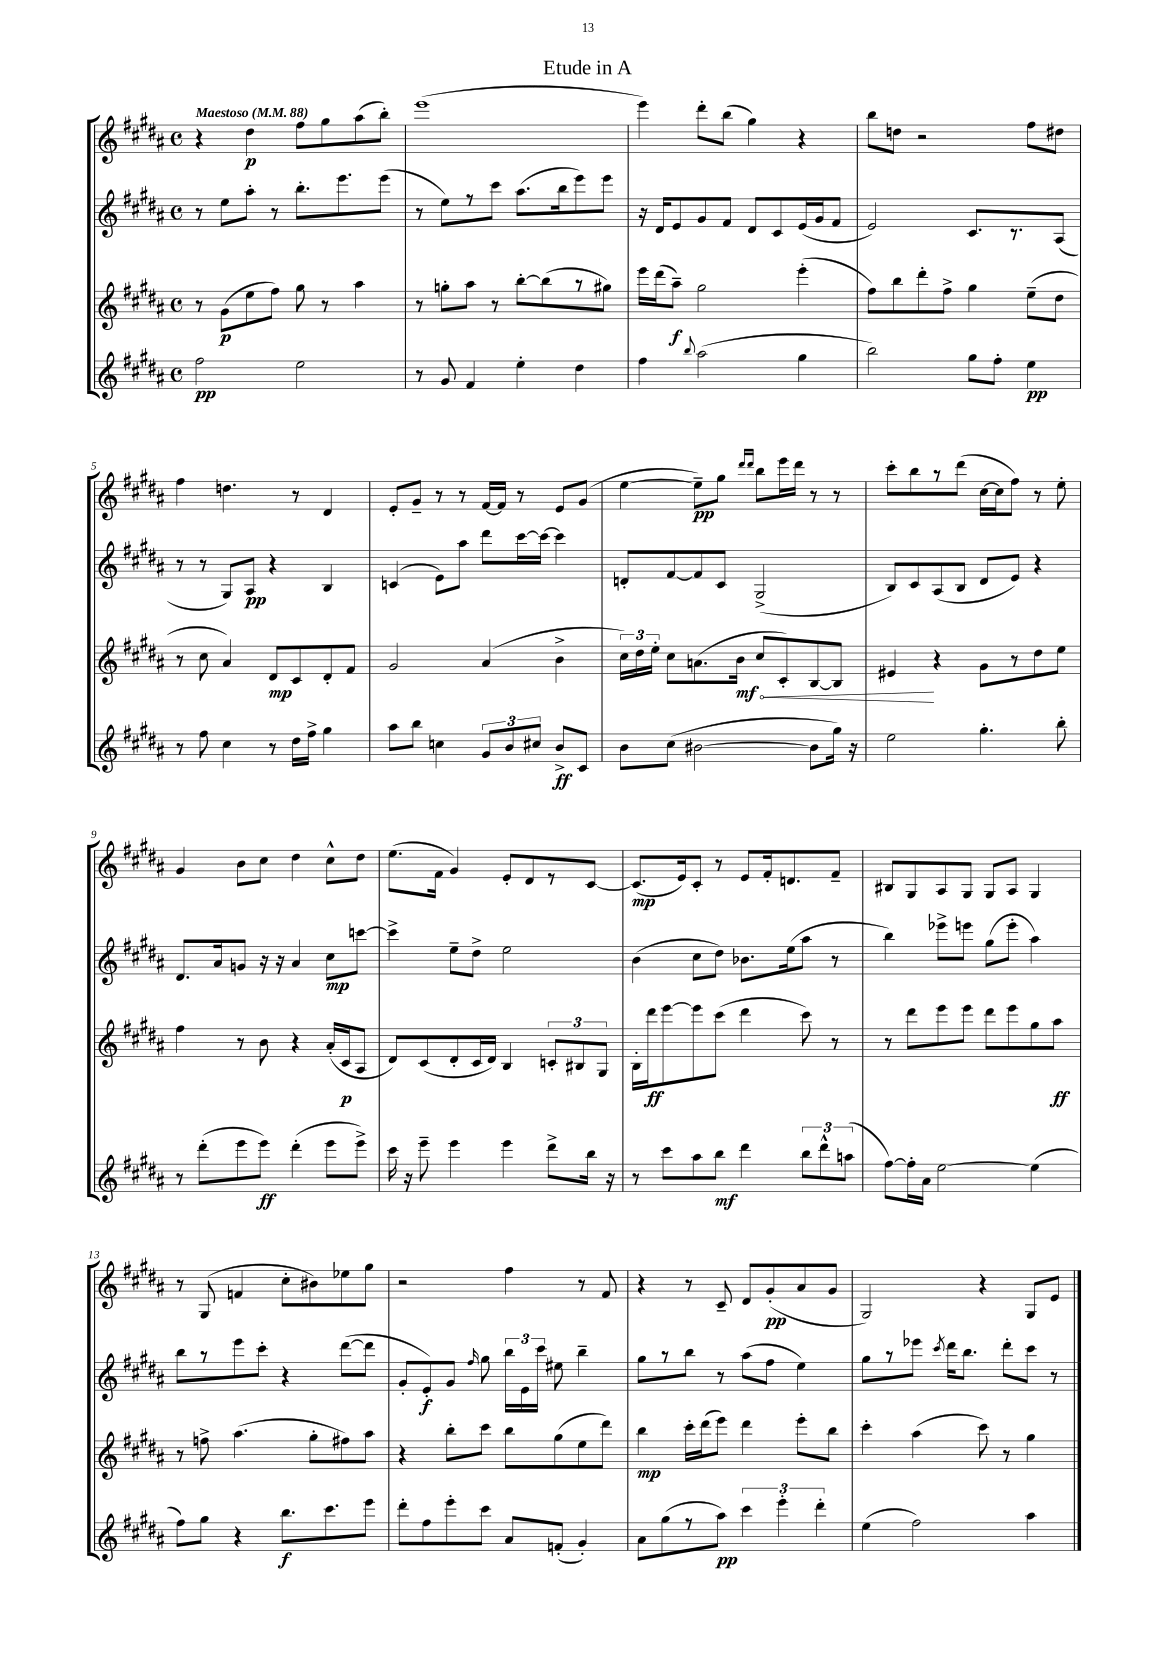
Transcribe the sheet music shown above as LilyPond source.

\header { title = "Etude in A" }
<<
\new StaffGroup <<
\new Staff = "s0" {
    \clef treble \key b \major \defaultTimeSignature \time 4/4 \tempo "Maestoso" 4 = 88
    \autoBeamOff r4 dis''4\p fis''8[ gis''8 ais''8( b''8]-.) |
    e'''1( |
    e'''4) dis'''8[-. b''8]( gis''4) r4 |
    b''8[ d''8] r2 fis''8[ dis''8] |
    fis''4 d''4. r8 dis'4 |
    e'8[-. gis'8]-- r8 r8 fis'16[~ fis'16] r8 e'8[ gis'8]( |
    e''4~ e''8[--\pp) gis''8] \grace { dis'''16[ dis'''16] } b''8[ e'''16 dis'''16] r8 r8 |
    cis'''8[-. b''8 r8 dis'''8]( cis''16[~ cis''16 fis''8]) r8 e''8-. |
    gis'4 b'8[ cis''8] dis''4 cis''8[-^ dis''8] |
    e''8.[( fis'16] gis'4) e'8[-. dis'8 r8 cis'8]~ |
    cis'8.[\mp( e'16) cis'8]-. r8 e'8[ fis'16-. d'8. fis'8]-- |
    bis8[ gis8 ais8 gis8] gis8[ ais8] gis4 |
    r8 gis8( f'4 cis''8[-. bis'8) ees''8 gis''8] |
    r2 fis''4 r8 fis'8 |
    r4 r8 cis'8-- dis'8[ gis'8-.\pp( ais'8 gis'8] |
    gis2) r4 gis8[ e'8] \bar "|." |
}
\new Staff = "s1" {
    \clef treble \key b \major \defaultTimeSignature \time 4/4
    \autoBeamOff r8 e''8[ ais''8]-. r8 b''8.[-. e'''8. e'''8]( |
    r8 e''8[) r8 cis'''8] ais''8.[( b''16 e'''8) e'''8] |
    r16 dis'16[ e'8 gis'8 fis'8] dis'8[ cis'8 e'16( gis'16 fis'8] |
    e'2) cis'8.[ r8. ais8]( |
    r8 r8 gis8[) ais8]\pp r4 b4 |
    c'4( e'8[) ais''8] dis'''8[ cis'''16~ cis'''16]~ cis'''4 |
    d'8[-. fis'8~ fis'8 cis'8] gis2->( |
    b8[) cis'8 ais8( b8] dis'8[ e'8]) r4 |
    dis'8.[ ais'16 g'8] r16 r16 ais'4 cis''8[\mp c'''8]~ |
    c'''4-> e''8[-- dis''8]-> e''2 |
    b'4( cis''8[ dis''8]) bes'8.[ e''16( ais''8] r8 |
    b''4) ees'''8[-> e'''8] gis''8[( e'''8]-. ais''4) |
    b''8[ r8 e'''8 cis'''8]-. r4 dis'''8[~( dis'''8] |
    gis'8[-. e'8-.\f) gis'8] \grace { fis''16 } gis''8 \tuplet 3/2 { b''16[ e'16 cis'''16] } eis''8 b''4-- |
    gis''8[ r8 b''8] r8 ais''8[( fis''8] e''4) |
    gis''8[ r8 ees'''8] \acciaccatura { cis'''8 } dis'''16[ b''8.] dis'''8[-. cis'''8] r8 \bar "|." |
}
\new Staff = "s2" {
    \clef treble \key b \major \defaultTimeSignature \time 4/4
    \autoBeamOff r8 gis'8[\p( e''8 fis''8]) gis''8 r8 ais''4 |
    r8 g''8[-. ais''8] r8 b''8[~-. b''8( r8 gis''8]) |
    e'''16[ dis'''16( ais''8]--\f) gis''2 e'''4-.( |
    fis''8[) b''8 dis'''8-. fis''8]-> gis''4 e''8[--( dis''8] |
    r8 cis''8 ais'4) dis'8[\mp cis'8 dis'8-. fis'8] |
    gis'2 ais'4( b'4-> |
    \tuplet 3/2 { cis''16[) dis''16 e''16]-. } cis''8[ a'8.( \once \override Hairpin.circled-tip = ##t b'16]\mf\< cis''8[ cis'8-.) b8~ b8] |
    eis'4\! r4 gis'8[ r8 dis''8 e''8] |
    fis''4 r8 b'8 r4 ais'16[-.( cis'16\p ais8] |
    dis'8[) cis'8( dis'8-. cis'16 dis'16]) b4 \tuplet 3/2 { c'8[-. bis8 gis8] } |
    b16[-. dis'''16\ff e'''8~ e'''8 cis'''8]( dis'''4 cis'''8) r8 |
    r8 dis'''8[ e'''8 e'''8] dis'''8[ e'''8 gis''8 ais''8]\ff |
    r8 f''8-> ais''4.( gis''8[-. fis''8) ais''8] |
    r4 b''8[-. cis'''8] b''8[ gis''8( e''8 dis'''8]) |
    b''4\mp cis'''16[-. dis'''16( e'''8]) dis'''4 e'''8[-. b''8] |
    cis'''4-. ais''4( cis'''8) r8 gis''4 \bar "|." |
}
\new Staff = "s3" {
    \clef treble \key b \major \defaultTimeSignature \time 4/4
    \autoBeamOff fis''2\pp e''2 |
    r8 gis'8 fis'4 e''4-. dis''4 |
    fis''4 \appoggiatura { b''8 } ais''2( gis''4 |
    b''2) gis''8[ fis''8]-. e''4\pp |
    r8 fis''8 cis''4 r8 dis''16[ fis''16]-> gis''4 |
    ais''8[ b''8] c''4 \tuplet 3/2 { gis'8[ b'8 cis''8] } b'8[->\ff cis'8] |
    b'8[ cis''8]( bis'2~ bis'8[ gis''16]) r16 |
    e''2 gis''4.-. b''8-. |
    r8 dis'''8[-.( e'''8 e'''8]\ff) dis'''4-.( e'''8[ e'''8]->) |
    cis'''16 r16 e'''8-- e'''4 e'''4 dis'''8[-> b''16] r16 |
    r8 cis'''8[ ais''8 b''8]\mf dis'''4 \tuplet 3/2 { b''8[ dis'''8-^ a''8]( } |
    fis''8[~) fis''16-. ais'16] e''2~ e''4( |
    fis''8[) gis''8] r4 b''8.[\f cis'''8. e'''8] |
    dis'''8[-. fis''8 e'''8-. cis'''8] ais'8[ f'8]-.( gis'4-.) |
    ais'8[ gis''8( r8 ais''8]\pp) \tuplet 3/2 { cis'''4 e'''4-. dis'''4-. } |
    e''4( fis''2) ais''4 \bar "|." |
}
>>
>>
